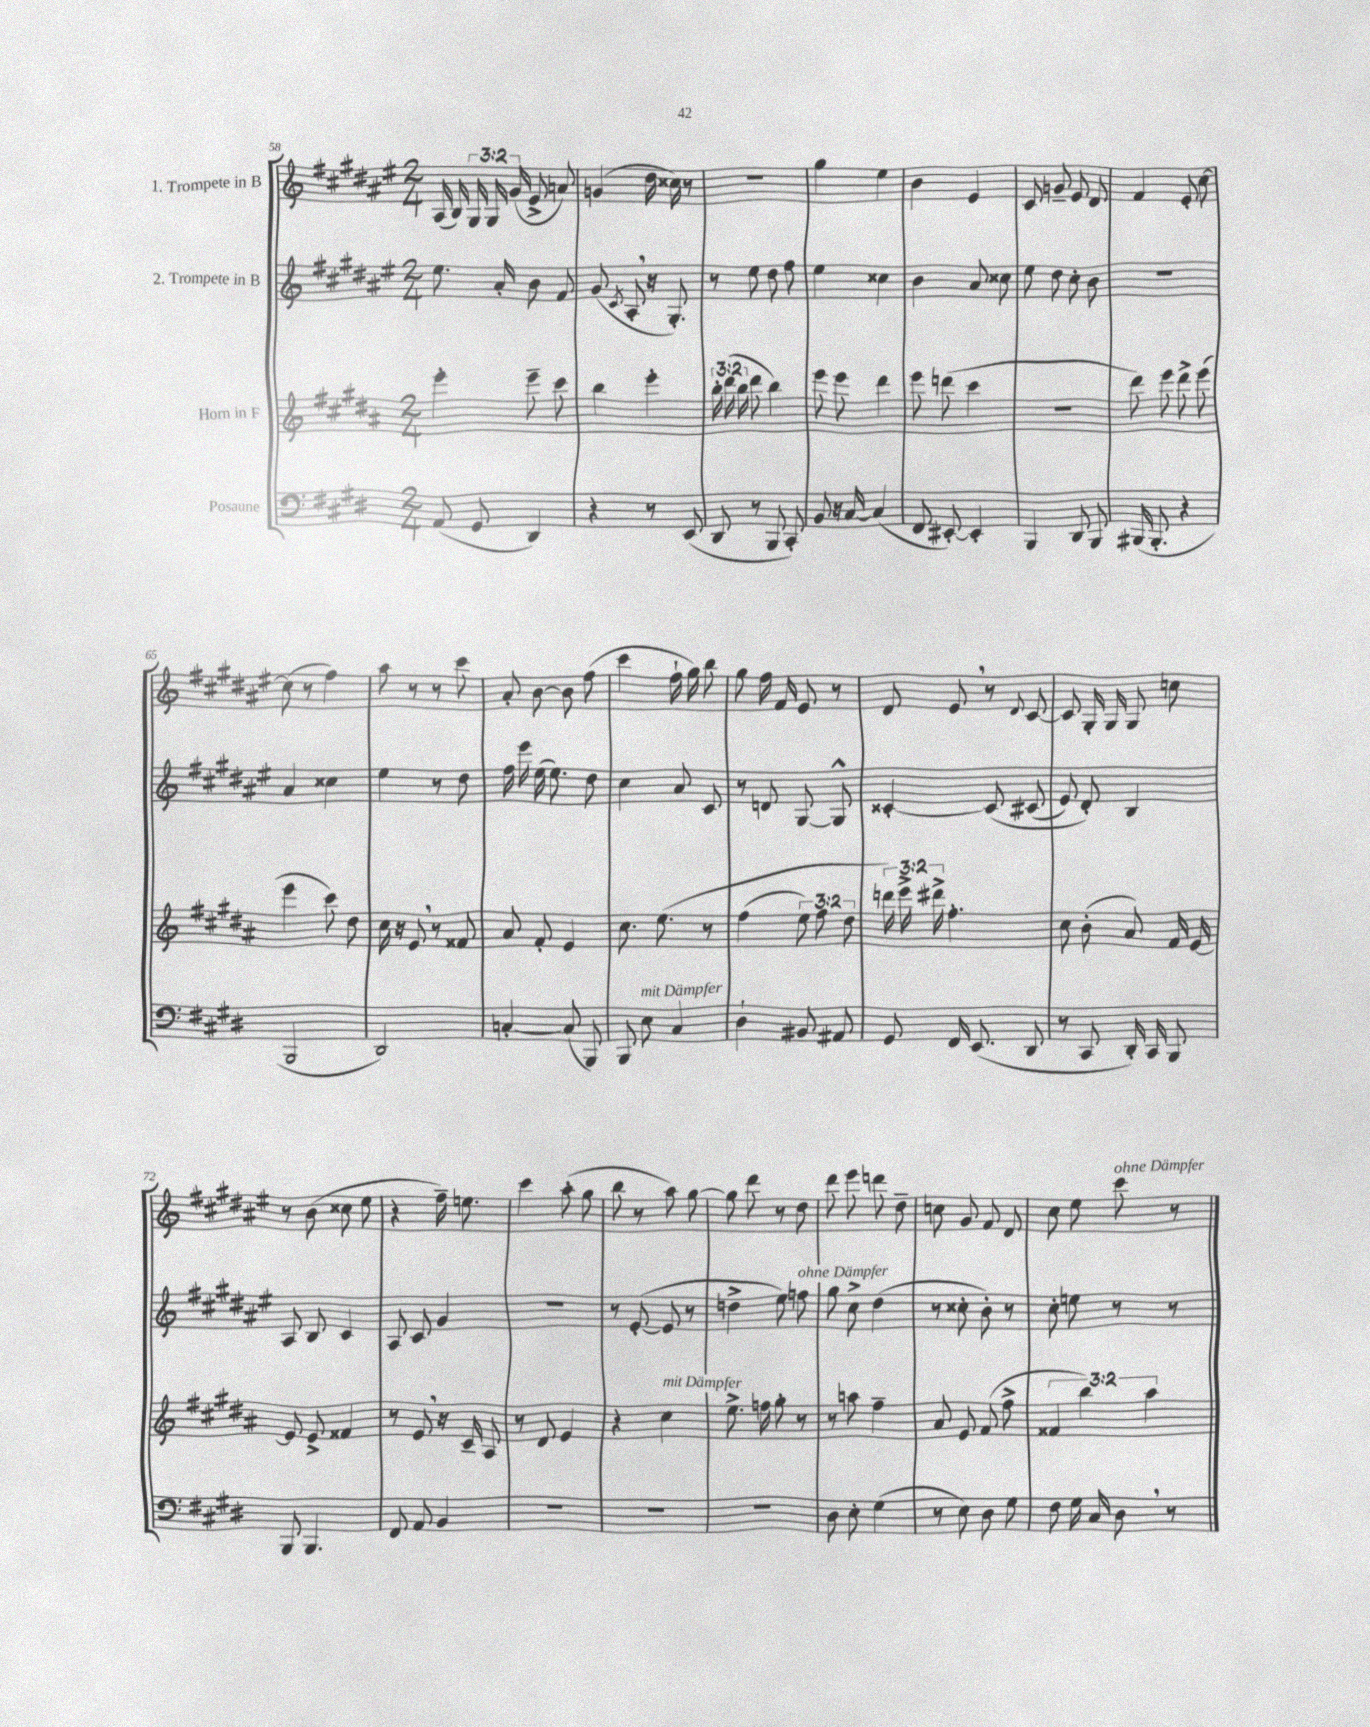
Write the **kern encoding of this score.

**kern	**kern	**kern	**kern
*staff4	*staff3	*staff2	*staff1
*clefF4	*clefG2	*clefG2	*clefG2
*k[f#c#g#d#]	*k[f#c#g#d#a#]	*k[f#c#g#d#a#e#]	*k[f#c#g#d#a#e#]
*M2/4	*M2/4	*M2/4	*M2/4
(8AA	4eee'	8.ee#	(16A#
.	.	.	16B)
8GG#	.	.	24G#
.	.	.	24G#
.	.	16a#'	.
.	.	.	(24g#
4DD#)	8eee~	8b	8e#^
.	8ccc#	8f#	8a)
=	=	=	=
4r	4bb	(8g#	(4g
.	.	8qc#	.
.	.	8A#'	.
8r	4eee'	16r	16dd#
.	.	8.G#')	16cc##)
(8EE	.	.	8r
=	=	=	=
8DD#	24bb'	8r	2r
.	(24ddd#	.	.
.	24bb	.	.
8r	8ddd#	8ee#	.
8BBB	4bb)	8dd#	.
8CC#')	.	8ff#	.
=	=	=	=
8BB	8eee	4ee#	4gg#
16r	8eee	.	.
[16C#	.	.	.
(4C#]	4ddd#	4cc##	4ee#
=	=	=	=
8FF#	8eee	4b	4b
[8EE#')	(8ddd	.	.
4EE#']	4ccc#	8a#	4e#
.	.	8cc##	.
=	=	=	=
4BBB	2r	8ee#	8c#
.	.	8dd#	8g~
8DD#	.	8cc#'	8e#
8BBB	.	8b	8d#
=	=	=	=
(16BBB#	8ddd#)	2r	4f#
8.BBB#'	.	.	.
.	8eee	.	.
4r	8ddd#^	.	8e#'
.	(8eee	.	[8cc#
=	=	=	=
2BBB	4eee	4a#	(8cc#]
.	.	.	8r
.	8ccc#)	4cc##	4ff#)
.	8dd#	.	.
=	=	=	=
2DD#)	16cc#	4ee#	8aa#
.	16r	.	.
.	8e	.	8r
.	8r	8r	8r
.	8f##	8dd#	8ccc#
=	=	=	=
[4C'	8a#	16ff#	8a#'
.	.	16eee#	.
.	8f#'	(16ee#	[8b
.	.	8.ee#)	.
(8C]	4e	.	8b]
8BBB)	.	8dd#	(8ff#
=	=	=	=
8BBB	8.cc#	4cc#	4ccc#
8E	.	.	.
.	&(8.ee	.	.
4C#	.	8a#	16ff#`
.	.	.	16gg#)
.	8r	8c#	8bb
=	=	=	=
4D#`	(4ff#	8r	8gg#
.	.	8d	16ff#
.	.	.	16f#
8BB#	12ee)	[8G#	8e#
.	12ff#	.	.
8AA#	.	8G#^^]	8r
.	12dd#	.	.
=	=	=	=
8GG#	24ddd&)	[4c##'	8d#
.	24eee^	.	.
.	24ddd#^	.	.
16FF#	4.ff#'	.	8e#
(8.EE	.	.	.
.	.	&(8c##]	8r
.	.	.	8qqd#
8DD#	.	(8c#	[8c#
=	=	=	=
8r	8cc#	8e#)	8c#]
8CC#	(8b'	8d#'&)	16G#'
.	.	.	16G#
16DD#')	8a#)	4B	8G#
16CC#	.	.	.
8BBB	16f#	.	8cc
.	[16e	.	.
=	=	=	=
8BBB	8e]	8A#	8r
4.BBB	8e^	8B	(8b
.	4f##	4c#	8cc##
.	.	.	8ee#
=	=	=	=
8FF#	8r	8A#	4r
8AA	8e	8c#	.
4BB	16r	4g#	16ff#~)
.	16c#~	.	8.ee
.	8A#	.	.
=	=	=	=
2r	8r	2r	4ccc#
.	8d#	.	.
.	4e	.	(8aa#'
.	.	.	8gg#
=	=	=	=
2r	4r	8r	8bb
.	.	([8e#'	8r
.	4cc#	8e#]	8aa#)
.	.	8r	[8gg#
=	=	=	=
2r	8.ee^	4dd^	8gg#]
.	.	.	8ddd#
.	16ff	.	.
.	8gg#'	8ee#)	8r
.	8r	8ff	8dd#
=	=	=	=
8D#	8r	8gg#	8ddd#
8E'	8aa	8cc#^	8eee#
(4G#	4ff#~	(4dd#	8ddd
.	.	.	8dd#~
=	=	=	=
8r	8a#	8r	8cc
8E)	8e	8cc##'	8g#
8D#	(8f#	8b')	8f#
8G#	8ff#^	8r	8d#
=	=	=	=
8F#	6f##	8cc#'	8cc#
16G#	.	8ee	8ee#
.	6bb)	.	.
16C#	.	.	.
8D#	.	8r	8ccc#
.	6aa#	.	.
8r	.	8r	8r
==	==	==	==
*-	*-	*-	*-
